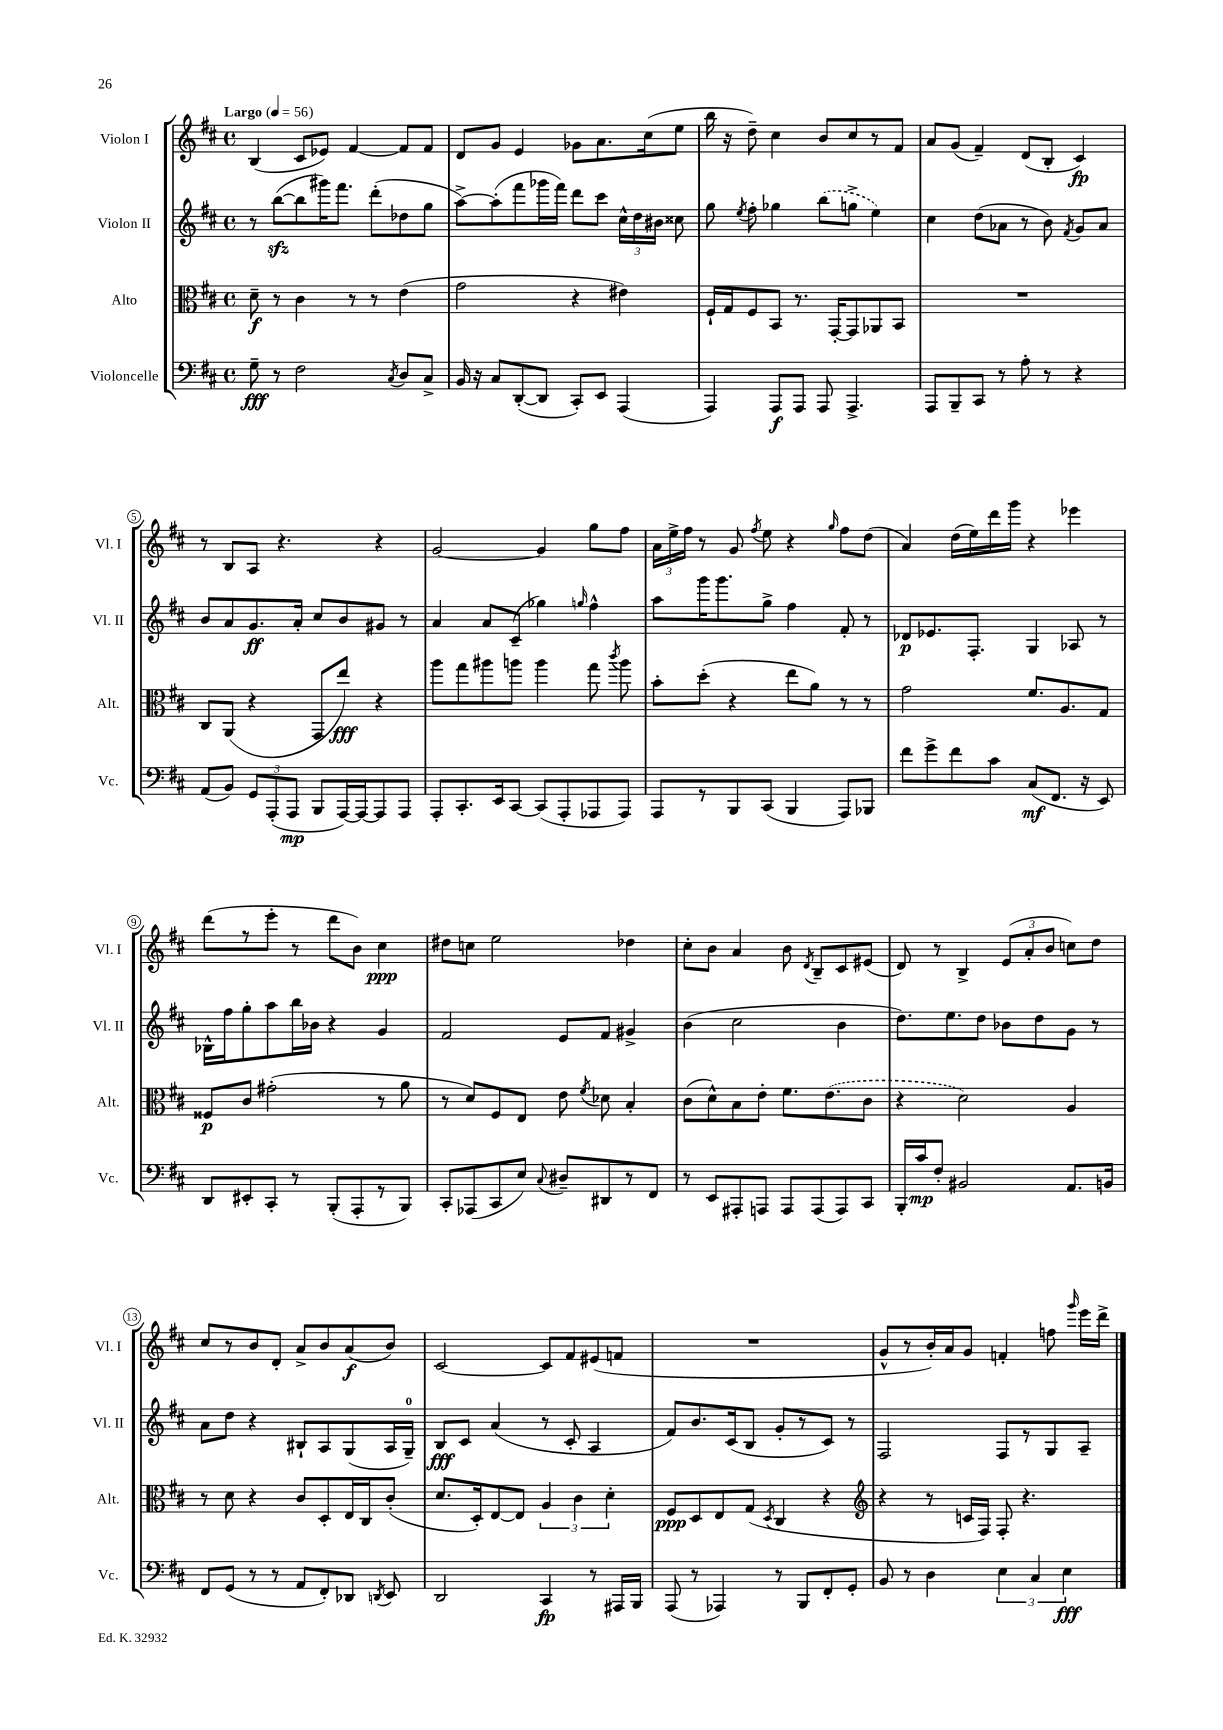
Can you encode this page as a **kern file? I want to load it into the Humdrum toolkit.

**kern	**kern	**kern	**kern
*staff4	*staff3	*staff2	*staff1
*clefF4	*clefC3	*clefG2	*clefG2
*k[f#c#]	*k[f#c#]	*k[f#c#]	*k[f#c#]
*M4/4	*M4/4	*M4/4	*M4/4
*met(c)	*met(c)	*met(c)	*met(c)
*MM56	*MM56	*MM56	*MM56
8G~	8d~	8r	(4B
8r	8r	([8bb	.
2F#	4c#	8bb]	8c#
.	.	16ggg#)	8e-)
.	.	8.fff#	.
.	8r	.	[4f#
.	8r	(8ddd'	.
8qC#	.	.	.
8D	(4e	8dd-	8f#]
8C#^	.	8gg	8f#
=	=	=	=
16BB	2g	[8aa^)	8d
16r	.	.	.
8C#	.	(8aa']	8g
([8DD'	.	8fff#	4e
8DD]	.	16ggg-	.
.	.	16fff#)	.
8CC#')	4r	8ddd	8g-
8EE	.	8ccc#	8.a
(4AAA	4e#)	24cc#^^	.
.	.	24dd	.
.	.	.	(16cc#
.	.	24b#	.
.	.	8cc##	8ee
=	=	=	=
4AAA)	16F#`	8gg	16bb
.	16G	.	16r
.	.	8qee	.
.	8F#	8ff#'	8dd~)
8AAA	8BB	4gg-	4cc#
8AAA	8.r	.	.
8AAA	.	(8bb	8b
.	[16GG'	.	.
4.AAA^	8GG]	8gg^	8cc#
.	8AA-	4ee)	8r
.	8BB	.	8f#
=	=	=	=
8AAA	1r	4cc#	8a
8BBB~	.	.	(8g
8CC#	.	(8dd	4f#~)
8r	.	8a-	.
8A'	.	8r	(8d
8r	.	8b)	8B'
.	.	8qf#	.
4r	.	8g	4c#)
.	.	8a-	.
=	=	=	=
(8AA	8C#	8b	8r
8BB)	(8AA	8a	8B
12GG	4r	8.g	8A
(12AAA'	.	.	.
.	.	.	4.r
12AAA	.	.	.
.	.	16a'	.
8BBB	8GG	8cc#	.
[16AAA)	8ee)	8b	.
16AAA_	.	.	.
8AAA]	4r	8g#	4r
8AAA	.	8r	.
=	=	=	=
8AAA'	8aa	4a	[2g
8.CC#'	8gg	.	.
.	8aa#	8a	.
16EE	.	.	.
[8CC#	8aa	(8c#~	.
(8CC#]	4aa	4gg-)	4g]
8AAA'	.	.	.
.	.	16qqgg	.
8AAA-	8gg	4ff#^^	8gg
.	8qccc#	.	.
8AAA-)	8aa	.	8ff#
=	=	=	=
8AAA	8b'	8aa	24a
.	.	.	24ee^
.	.	.	24ff#
8r	(8dd'	16ggg	8r
.	.	8.ggg	.
8BBB	4r	.	8g
.	.	.	8qff#
(8CC#	.	8gg^	8ee
4BBB	8ee	4ff#	4r
.	8a)	.	.
.	.	.	16qqgg
8AAA)	8r	8f#'	8ff#
8BBB-	8r	8r	(8dd
=	=	=	=
8f#	2g	8d-	4a)
8g^	.	8.e-	.
8f#	.	.	(16dd
.	.	8.F#'	16ee)
8c#	.	.	16ddd
.	.	.	16ggg
(8C#	8.f#	4G	4r
8.FF#	.	.	.
.	8.A	.	.
.	.	8A-	4eee-
16r	.	.	.
8EE)	8G	8r	.
=	=	=	=
8DD	8F##	16B-^^	(8ddd
.	.	16ff#	.
8EE#'	8c#	8gg'	8r
8CC#'	(2g#'	8aa	8eee'
8r	.	16bb	8r
.	.	16b-	.
(8BBB'	.	4r	8ddd
8AAA'	.	.	8b)
8r	8r	4g	4cc#
8BBB)	8a	.	.
=	=	=	=
8CC#'	8r	2f#	8dd#
(8AAA-	8d)	.	8cc
8CC#	8F#	.	2ee
8E)	8E	.	.
8qqC#	.	.	.
8D#~	8e	8e	.
.	8qf#	.	.
8DD#	8d-	8f#	.
8r	4B'	4g#^	4dd-
8FF#	.	.	.
=	=	=	=
8r	(8c#	(4b	8cc#'
8EE	8d^^)	.	8b
8AAA#'	8B	2cc#	4a
8AAA	8e'	.	.
8AAA	8.f#	.	8b
.	.	.	8qd
(8AAA	.	.	8B~
.	(8.e	.	.
8AAA)	.	4b	8c#
8CC#	8c#	.	(8e#
=	=	=	=
16BBB'	4r	8.dd)	8d)
16c#	.	.	.
8F#'	.	.	8r
.	.	8.ee	.
2BB#	2d)	.	4B^
.	.	8dd	.
.	.	8b-	(12e
.	.	.	12a'
.	.	8dd	.
.	.	.	12b
8.AA	4A	8g	8cc)
.	.	8r	8dd
16BB	.	.	.
=	=	=	=
8FF#	8r	8a	8cc#
(8GG	8d	8dd	8r
8r	4r	4r	8b
8r	.	.	8d'
8AA	8c#	8B#`	8a^
8FF#')	8D'	8A	8b
8DD-	16E	(8G	(8a
.	16C#	.	.
8qDD	.	.	.
8EE	(8c#'	16A	8b)
.	.	16G~)	.
=	=	=	=
2DD	8.d	8B	[2c#
.	.	8c#	.
.	16D')	.	.
.	[8E	(4a	.
.	8E]	.	.
4CC#	6A	8r	8c#]
.	.	8c#'	8f#
.	6c#	.	.
8r	.	4A	(8e#
.	6d'	.	.
16AAA#	.	.	8f
16BBB	.	.	.
=	=	=	=
(8AAA	8F#	8f#)	1r
8r	8D	8.b	.
4AAA-)	8E	.	.
.	.	(16c#	.
.	(8G	8B	.
.	8qD	.	.
8r	4C#	8g'	.
8BBB	.	8r	.
8FF#'	4r	8c#)	.
8GG'	.	8r	.
=	=	=	=
*	*clefG2	*	*
8BB	4r	2F#	8g^^
8r	.	.	8r
4D	8r	.	16b')
.	.	.	16a
.	16c	.	8g
.	16F#)	.	.
6E	8F#'	8F#	4f'
.	4.r	8r	.
6C#	.	.	.
.	.	8G	8ff
6E	.	.	.
.	.	.	16qqggg
.	.	8A~	16eee
.	.	.	16ddd^
==	==	==	==
*-	*-	*-	*-
